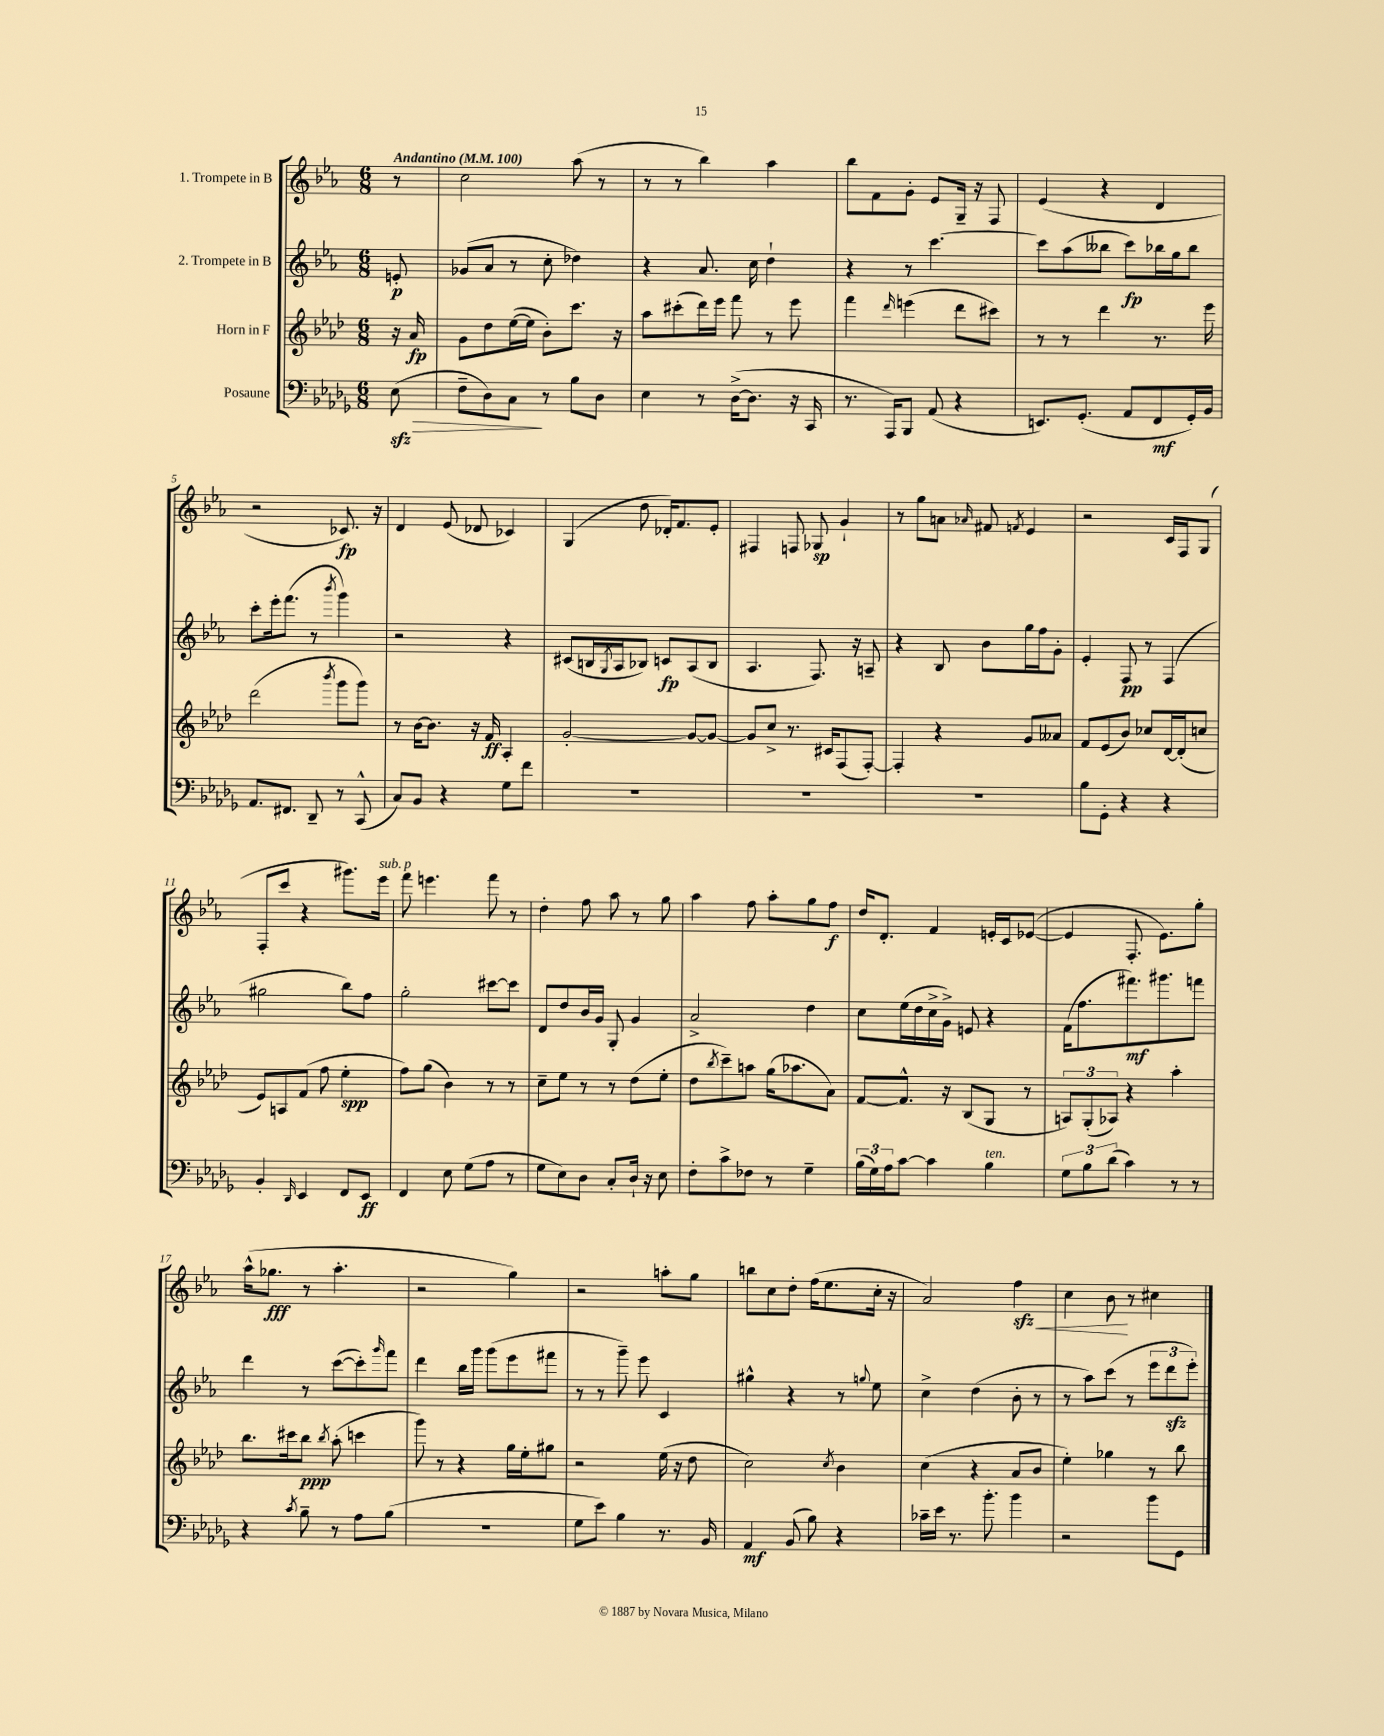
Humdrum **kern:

**kern	**dynam	**kern	**dynam	**kern	**dynam	**kern	**dynam
*part4	*part4	*part3	*part3	*part2	*part2	*part1	*part1
*staff4	*staff4	*staff3	*staff3	*staff2	*staff2	*staff1	*staff1
*I"Posaune	*	*I"Horn in F	*	*I"2. Trompete in B	*	*I"1. Trompete in B	*
*clefF4	*	*clefG2	*	*clefG2	*	*clefG2	*
*k[b-e-a-d-g-]	*	*k[b-e-a-d-]	*	*k[b-e-a-]	*	*k[b-e-a-]	*
*M6/8	*	*M6/8	*	*M6/8	*	*M6/8	*
*MM100	*	*MM100	*	*MM100	*	*MM100	*
=	=	=	=	=	=	=	=
!	!	!	!	!	!	!LO:TX:a:B:t=Andantino	!
!	!LO:HP:b	!	!	!	!	!	!
(8E-zz\	>	16r	.	8en'/	p	8r	.
.	.	16a-/	fp	.	.	.	.
=1	=1	=1	=1	=1	=1	=1	=1
8F~\L	.	8g\L	.	(8g-X/L	.	2cc\	.
8D-\)	.	8dd-\	.	8a-/J	.	.	.
8C\J	.	([16ee-\L	.	8r	.	.	.
.	.	16ee-\JJ]	.	.	.	.	.
8r	]	8b-'\L)	.	8cc'\	.	.	.
8B-\L	.	8.ccc\J	.	4dd-X\)	.	(8aa-\	.
8D-\J	.	.	.	.	.	8r	.
.	.	16r	.	.	.	.	.
=2	=2	=2	=2	=2	=2	=2	=2
4E-\	.	8aa-\L	.	4r	.	8r	.
.	.	(8ccc#X'\	.	.	.	8r	.
8r	.	16ddd-\L)	.	8.a-/	.	4bb-\)	.
.	.	16eee-\JJ	.	.	.	.	.
([16D-^\KL	.	8fff\	.	.	.	.	.
8.D-\J]	.	.	.	16cc\	.	.	.
.	.	8r	.	4dd`\	.	4aa-\	.
16r	.	8eee-\	.	.	.	.	.
16CC/	.	.	.	.	.	.	.
=3	=3	=3	=3	=3	=3	=3	=3
8.r	.	4fff\	.	4r	.	8bb-\L	.
.	.	.	.	.	.	8f\	.
16AAA-/KL)	.	.	.	.	.	.	.
.	.	16qqddd-/	.	.	.	.	.
8BBB-/J	.	(4eeen\	.	8r	.	8g'\J	.
(8AA-/	.	.	.	[4.ccc\	.	8e-/L	.
4r	.	8ddd-\L	.	.	.	16G~/Jk	.
.	.	.	.	.	.	16r	.
.	.	8ccc#X\J)	.	.	.	8F/	.
=4	=4	=4	=4	=4	=4	=4	=4
8.EEn/L)	.	8r	.	8ccc\L]	.	(4e-/	.
.	.	8r	.	(8aa-\	.	.	.
(8.GG-'/J	.	.	.	.	.	.	.
.	.	4ddd-\	.	8bb--X\J	.	4r	.
8AA-/L	.	.	.	8ccc\L)	fp	.	.
8FF/	mf	8.r	.	16bb-X\L	.	4d/	.
.	.	.	.	16gg\J	.	.	.
16GG-'/L)	.	.	.	8bb-\J	.	.	.
16BB-/JJ	.	16eee-\	.	.	.	.	.
!!LO:LB:g=z
=5	=5	=5	=5	=5	=5	=5	=5
8.AA-/L	.	(2ddd-\	.	8ccc'\L	.	2r	.
.	.	.	.	16eee-'\k	.	.	.
8.FF#X/J	.	.	.	(8.fff\J	.	.	.
8DD-~/	.	.	.	8r	.	.	.
.	.	8qbbb-/	.	8qbbb-/	.	.	.
8r	.	8ggg\L	.	4ggg\)	.	8.c-X/)	fp
(8CC^^/	.	8ggg\J)	.	.	.	.	.
.	.	.	.	.	.	16r	.
=6	=6	=6	=6	=6	=6	=6	=6
8C/L)	.	8r	.	2r	.	4d/	.
8BB-/J	.	[16b-\KL	.	.	.	.	.
.	.	8.b-\J]	.	.	.	.	.
4r	.	.	.	.	.	(8e-/	.
.	.	16r	.	.	.	8d-X/	.
.	.	16f/	ff	.	.	.	.
8G-\L	.	4A-'/	.	4r	.	4c-X/)	.
8f\J	.	.	.	.	.	.	.
=7	=7	=7	=7	=7	=7	=7	=7
2.r	.	[2g'/	.	(8c#X/L	.	(4G/	.
.	.	.	.	16Bn/L	.	.	.
.	.	.	.	8qG/	.	.	.
.	.	.	.	16A-/J	.	.	.
.	.	.	.	8B-X/J)	.	8dd\	.
.	.	.	.	8cn/L	fp	16d-X'/KL)	.
.	.	.	.	.	.	8.f/	.
.	.	8g/L_	.	(8A-/	.	.	.
.	.	8g/J_	.	8B-/J	.	8e-'/J	.
=8	=8	=8	=8	=8	=8	=8	=8
2.r	.	8g/L]	.	4.A-/	.	4F#X/	.
.	.	8cc^/J	.	.	.	.	.
.	.	8.r	.	.	.	8Fn/	.
.	.	.	.	8.F/)	.	8G-X/	sp
.	.	16c#X/KL	.	.	.	.	.
.	.	(8F/	.	.	.	4g`/	.
.	.	.	.	16r	.	.	.
.	.	[8F'/J)	.	8An~/	.	.	.
=9	=9	=9	=9	=9	=9	=9	=9
2.r	.	4F'/]	.	4r	.	8r	.
.	.	.	.	.	.	8gg\L	.
.	.	4r	.	8B-/	.	8an\J	.
.	.	.	.	.	.	16qqa-X/	.
.	.	.	.	8b-\L	.	8f#X/	.
.	.	.	.	.	.	8qfn/	.
.	.	8g/L	.	16gg\L	.	4e-/	.
.	.	.	.	16ff\J	.	.	.
.	.	8a--X/J	.	8g'\J	.	.	.
=10	=10	=10	=10	=10	=10	=10	=10
8B-\L	.	8f/L	.	4e-'/	.	2r	.
8GG-'\J	.	(8e-/	.	.	.	.	.
4r	.	8b-/J)	.	8F/	pp	.	.
.	.	8cc-X/L	.	8r	.	.	.
4r	.	[16d-/L	.	(4F/	.	16c/LL	.
.	.	(16d-'/J]	.	.	.	16F/J	.
.	.	8ccn/J	.	.	.	(8G/J	.
!!LO:LB:g=z
=11	=11	=11	=11	=11	=11	=11	=11
4BB-'/	.	8e-/L)	.	2gg#X\	.	8F'/L	.
.	.	8An/	.	.	.	8ccc/J	.
16qqDD-/	.	.	.	.	.	.	.
4EE-/	.	(8f/J	.	.	.	4r	.
.	.	8ff\	.	.	.	.	.
8FF/L	.	4ee-'\	spp	8bb-\L)	.	8.ggg#X\L)	.
8EE-/J	ff	.	.	8ff\J	.	.	.
!	!	!	!	!	!	!LO:TX:a:i:t=sub. p	!
.	.	.	.	.	.	16eee-\Jk	.
=12	=12	=12	=12	=12	=12	=12	=12
4FF/	.	8ff\L)	.	2gg'\	.	8fff\	.
.	.	(8gg\J	.	.	.	4.eeen\	.
8E-\	.	4b-\)	.	.	.	.	.
(8G-\L	.	.	.	.	.	.	.
8A-\J	.	8r	.	[8ccc#X\L	.	8fff\	.
8r	.	8r	.	8ccc#\J]	.	8r	.
=13	=13	=13	=13	=13	=13	=13	=13
8G-\L	.	8cc~\L	.	8d/L	.	4dd'\	.
8E-\)	.	8ee-\J	.	8dd/	.	.	.
8D-\J	.	8r	.	16b-/L	.	8ff\	.
.	.	.	.	16g/JJ	.	.	.
8C'/L	.	8r	.	8G'/	.	8aa-\	.
16D-`/Jk	.	(8dd-\L	.	4g/	.	8r	.
16r	.	.	.	.	.	.	.
8E-\	.	8ee-'\J	.	.	.	8gg\	.
=14	=14	=14	=14	=14	=14	=14	=14
8F'\L	.	8dd-\L	.	2a-^/	.	4aa-\	.
.	.	8qbb-/	.	.	.	.	.
8c^\	.	8ccc~\)	.	.	.	.	.
8F-X\J	.	8aan\J	.	.	.	8ff\	.
8r	.	(16gg\KL	.	.	.	8aa-'\L	.
.	.	8.aa-X\	.	.	.	.	.
4G-~\	.	.	.	4dd\	.	8gg\	.
.	.	8a-\J)	.	.	.	8ff\J	f
=15	=15	=15	=15	=15	=15	=15	=15
(24B-\LL	.	[8f/L	.	8cc\L	.	16dd/KL	.
24G-\)	.	.	.	.	.	.	.
.	.	.	.	.	.	8.d'/J	.
24A-\J	.	.	.	.	.	.	.
[8c\J	.	8.f^^/J]	.	(16ee-\L	.	.	.
.	.	.	.	16dd\	.	.	.
4c\]	.	.	.	16cc^\	.	4f/	.
.	.	16r	.	16g^\JJ)	.	.	.
.	.	(8B-/L	.	8en/	.	.	.
!LO:TX:a:i:t=ten.	!	!	!	!	!	!	!
4B-\	.	8G/J	.	4r	.	16en'/LL	.
.	.	.	.	.	.	16c/J	.
.	.	8r	.	.	.	([8e-X/J	.
=16	=16	=16	=16	=16	=16	=16	=16
12G-\L	.	12An/L)	.	(16f\KL	.	4e-/]	.
.	.	.	.	8.ff\	.	.	.
12B-\	.	(12G'/	.	.	.	.	.
(12d-\J	.	12A-X/J)	.	.	.	.	.
4c\)	.	4r	.	8.fff#X\)	mf	8.F'/	.
.	.	.	.	8.ggg#X\	.	8.e-\L)	.
8r	.	4aa-'\	.	.	.	.	.
8r	.	.	.	8fffn\J	.	8gg'\J	.
!!LO:LB:g=z
=17	=17	=17	=17	=17	=17	=17	=17
4r	.	8.bb-\L	.	4ddd\	.	(16aa-^^\KL	.
.	.	.	.	.	.	8.gg-X\J	fff
.	.	16ccc#X\k	.	.	.	.	.
8qc/	.	.	.	.	.	.	.
8B-~\	.	8bb-\J	ppp	8r	.	8r	.
.	.	8qbb-/	.	.	.	.	.
8r	.	(8aa-'\	.	([8ccc\L	.	4.aa-'\	.
8A-\L	.	4cccn\	.	8ccc'\])	.	.	.
.	.	.	.	16qqggg/	.	.	.
(8B-\J	.	.	.	8fff\J	.	.	.
=18	=18	=18	=18	=18	=18	=18	=18
2.r	.	8ggg\)	.	4ddd\	.	2r	.
.	.	8r	.	.	.	.	.
.	.	4r	.	16bb-\LL	.	.	.
.	.	.	.	16ggg\JJ	.	.	.
.	.	.	.	(8ggg\L	.	.	.
.	.	16gg\LL	.	8eee-\	.	4gg\)	.
.	.	16ee-'\J	.	.	.	.	.
.	.	8gg#X\J	.	8fff#X\J	.	.	.
=19	=19	=19	=19	=19	=19	=19	=19
8G-\L	.	2r	.	8r	.	2r	.
8e-\J)	.	.	.	8r	.	.	.
4B-\	.	.	.	8ggg~\)	.	.	.
.	.	.	.	8eee-\	.	.	.
8.r	.	(16ee-\	.	4c/	.	8aan'\L	.
.	.	16r	.	.	.	.	.
.	.	8dd-\	.	.	.	8gg\J	.
16BB-/	.	.	.	.	.	.	.
=20	=20	=20	=20	=20	=20	=20	=20
4AA-/	mf	2cc\)	.	4gg#X^^\	.	8bbn\L	.
.	.	.	.	.	.	8cc\	.
(8BB-/	.	.	.	4r	.	8dd'\J	.
8B-\)	.	.	.	.	.	(16ff\KL	.
.	.	.	.	.	.	8.ee-\	.
.	.	8qcc/	.	.	.	.	.
4r	.	4b-\	.	8r	.	.	.
.	.	.	.	8qqggn/	.	.	.
.	.	.	.	8ee-\	.	16cc'\Jk	.
.	.	.	.	.	.	16r	.
=21	=21	=21	=21	=21	=21	=21	=21
16c-X~\LL	.	(4cc\	.	4cc^\	.	2a-/)	.
16e-\JJ	.	.	.	.	.	.	.
8.r	.	.	.	.	.	.	.
.	.	4r	.	(4dd\	.	.	.
8.b-'\	.	.	.	.	.	.	.
!	!	!	!	!	!	!	!LO:HP:b
4b-\	.	8a-/L	.	8b-'\	.	4ffzz\	<
.	.	8b-/J	.	8r	.	.	.
=22	=22	=22	=22	=22	=22	=22	=22
2r	.	4ee-'\)	.	8r	.	4cc\	.
.	.	.	.	8aa-\L)	.	.	.
.	.	4gg-X\	.	(8ccc\J	.	8b-\	.
.	.	.	.	8r	.	8r	[
8b-\L	.	8r	.	12eee-\L	.	4cc#X\	.
.	.	.	.	12dddzz\	.	.	.
8GG-\J	.	8bb-\	.	.	.	.	.
.	.	.	.	12eee-'\J)	.	.	.
==	==	==	==	==	==	==	==
*-	*-	*-	*-	*-	*-	*-	*-
